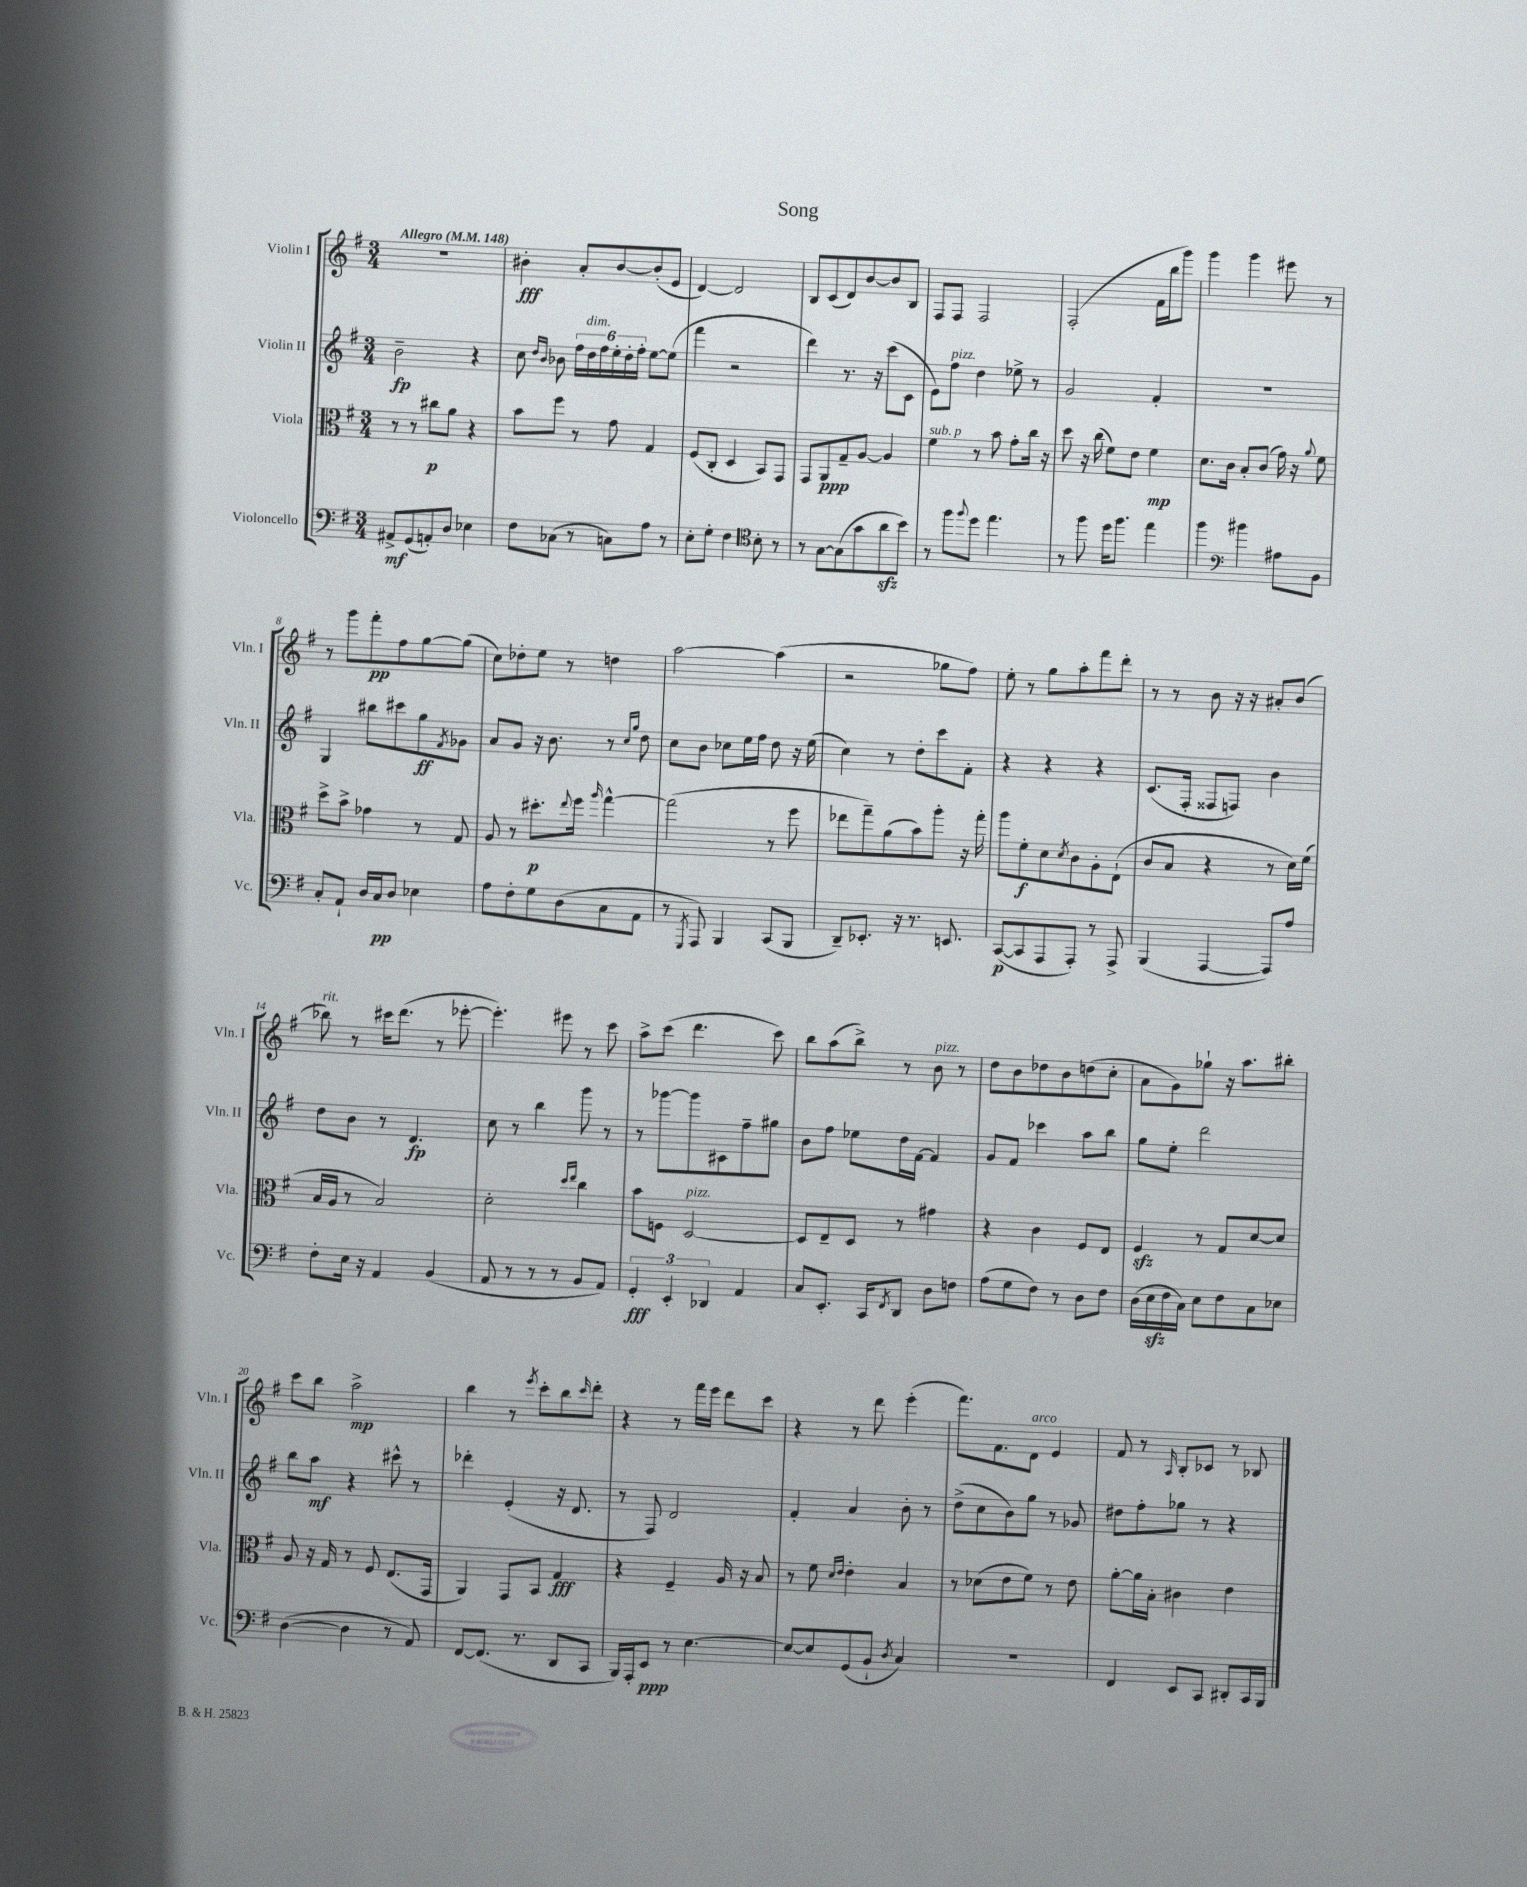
\header { title = "Song" }
<<
\new StaffGroup <<
\new Staff = "s0" \with { instrumentName = "Violin I" shortInstrumentName = "Vln. I" } {
    \clef treble \key g \major \numericTimeSignature \time 3/4 \tempo "Allegro" 4 = 148
    R2. |
    bis'4-.\fff a'8-. bis'8~ bis'8-.( e'8 |
    d'4~) d'2 |
    b8 c'8( d'8) b'8~ b'8 b8 |
    fis8 fis8 fis2 |
    fis2-.( fis'16 b''16 g'''8) |
    g'''4 g'''4 eis'''8 r8 |
    r8 g'''8 fis'''8-.\pp fis''8 g''8~ g''8( |
    c''8) des''8-. e''8 r8 d''4 |
    a''2~ a''4( |
    r2 ges''8 fis''8) |
    e''8-. r8 g''8 a''8-. fis'''8 d'''8-. |
    r8 r8 b'8 r16 r16 ais'8-. b'8( |
    bes''8^\markup { \italic "rit." }) r8 cis'''16 d'''8.( r8 ees'''8~-. |
    ees'''4.-.) eis'''8 r8 c'''8 |
    a''8-> c'''8( d'''4. c'''8) |
    b''8 a''8( b''8->) r8 b'8^\markup { \italic "pizz." } r8 |
    d''8 b'8 des''8 b'8 d''8( c''8-. |
    a'8 g'8) ges''8-! r16 a''8. bis''8-. |
    c'''8 b''8 a''2->\mp |
    b''4 r8 \acciaccatura { e'''8 } c'''8-. b''8 \grace { c'''16 } d'''8-. |
    r4 r8 fis'''16 e'''16 d'''8 c'''8 |
    r4 r8 d'''8 e'''4-.( |
    fis'''8.) fis'8. d'8^\markup { \italic "arco" } e'4 |
    fis'8 r8 \grace { a16 } b8-. ces'8 r8 bes8 \bar "|." |
}
\new Staff = "s1" \with { instrumentName = "Violin II" shortInstrumentName = "Vln. II" } {
    \clef treble \key g \major \numericTimeSignature \time 3/4
    b'2--\fp r4 |
    c''8 \grace { d''16 b'16 } bes'8 \tuplet 6/4 { fis''16 d''16^\markup { \italic "dim." } fis''16 e''16-. d''16-. fis''16-. } e''8~ e''8( |
    fis'''4 r2 |
    d'''4) r8. r16 c'''8( c'8 |
    e'8) fis''8^\markup { \italic "pizz." } d''4 ees''8-> r8 |
    g'2 fis'4-. |
    R2. |
    g4 bis''8 cis'''8 g''8\ff \acciaccatura { fis'8 } ges'8 |
    a'8 g'8 r16 b'8. r8 \grace { c''16 g''16 } d''8 |
    c''8 b'8 ces''8 e''16 fis''16 d''8 r16 e''16( |
    c''4) r8 d''8-. c'''8 fis'8-. |
    r4 r4 r4 |
    c'8.( fis16-. fisis8 f8) b'4 |
    d''8 b'8 r8 d'4.\fp |
    c''8 r8 b''4 g'''8 r8 |
    r8 ges'''8~ ges'''8 cis'8 fis''8-- gis''8 |
    b'8 fis''8 ees''8 d''16 fis'16~ fis'4 |
    g'8 fis'8 ces'''4 a''8 b''8 |
    g''8 e''8-. d'''2 |
    b''8 a''8\mf r4 cis'''8-^ r8 |
    des'''4-. e'4-.( r16 d'8. |
    r8 fis8) d'2 |
    fis'4-. a'4 b'8-. r8 |
    d''8->( c''8 b'8) g''8 r8 ges'8 |
    dis''8 fis''8-. ges''8 r8 r4 \bar "|." |
}
\new Staff = "s2" \with { instrumentName = "Viola" shortInstrumentName = "Vla." } {
    \clef alto \key g \major \numericTimeSignature \time 3/4
    r8 r8 cis''8\p a'8 r4 |
    b'8 fis''8 r8 g'8 g4 |
    fis8( c8-. d4 b,8) g,8 |
    g,8 a,8\ppp g8-- a8~ a4 |
    fis'4^\markup { \italic "sub. p" } r8 b'8 g'8-. c''16 r16 |
    d''8 r16 c''16( fis'8) e'8 fis'4\mp |
    d'8. c'16 b8-. c'8( g'16) r16 \appoggiatura { a'8 } fis'8 |
    d''8-> b'8-> ges'4 r8 g8 |
    a8 r8 dis''8.-.\p \appoggiatura { e''8 } fis''16 \grace { a''16 } g''4~-^ |
    g''2( r8 fis''8 |
    ees''8 g''8--) a'8( b'8) a''8-. r16 g''16-. |
    a''8 fis'8-.\f d'8 \acciaccatura { d'8 } c'8 a8-. e8-!( |
    c'8 b8 r4 r8 d'16) fis'16( |
    b16 a16 r8 b2) |
    d'2-. \grace { d''16 e''16 } c''4 |
    b'8 f8 d2~^\markup { \italic "pizz." } |
    d8 e8-- d8 r8 gis'4 |
    r4 c'4 fis8 e8 |
    fis4\sfz r8 g8 d'8~ d'8 |
    a8 r16 g16 r8 fis8 e8.( g,16 |
    a,4) g,8 b,8 g4\fff |
    r4 fis4-- a16 r16 b8 |
    r8 fis'8 \grace { d'16 e'16 } e'4-. b4 |
    r8 des'8( e'8 fis'8) r8 e'8 |
    a'8~-. a'16 b16-. cis'4 e'4 \bar "|." |
}
\new Staff = "s3" \with { instrumentName = "Violoncello" shortInstrumentName = "Vc." } {
    \clef bass \key g \major \numericTimeSignature \time 3/4
    ais,8->\mf g,8( a,8-.) d8 ees4 |
    fis8 ces8( r8 c8) a8 r8 |
    e8-. g8-. fis4 \clef tenor b8-. r8 |
    r8 g8~ g8( g'8 a'8\sfz b'8) |
    r8 fis''8 \appoggiatura { fis''8 } d''8 e''4. |
    r8 fis''8 d''16 fis''8. e''4 |
    fis''4 \clef bass bis'4 ais8 b,8 |
    c8-. a,8-! d16 c16\pp d8 ees4 |
    a8 fis8-. g8 d8( c8 a,8 |
    r8 \acciaccatura { g,,8 } a,,8) b,,4 c,8( b,,8 |
    d,8--) ees,8.-. r16 r8. e,8. |
    c,8~\p( c,8 a,,8 a,,8-.) r8 a,,8-> |
    b,,4( a,,4~ a,,8) a8 |
    fis8-. e16 r16 a,4 b,4( |
    a,8 r8 r8 r8 b,8 a,8) |
    \tuplet 3/2 { g,4-.\fff e,4-. des,4 } a,4 |
    c8 e,8.-. c,16 \acciaccatura { fis,8 } d,8 d8 f8 |
    a8( g8 fis8) r8 d8 fis8 |
    d16( e16\sfz fis16 c16) e8 fis8 c8 ees8 |
    d4~( d4 r8 a,8) |
    fis,8~ fis,8.( r8. d,8 c,8 |
    b,,16) a,,16-. e,8\ppp r8 e4.~ |
    e8~ e8 g,8( b,8-! \acciaccatura { d8 } c4) |
    R2. |
    fis,4 e,8 c,8 dis,8-. c,16 b,,16 \bar "|." |
}
>>
>>
